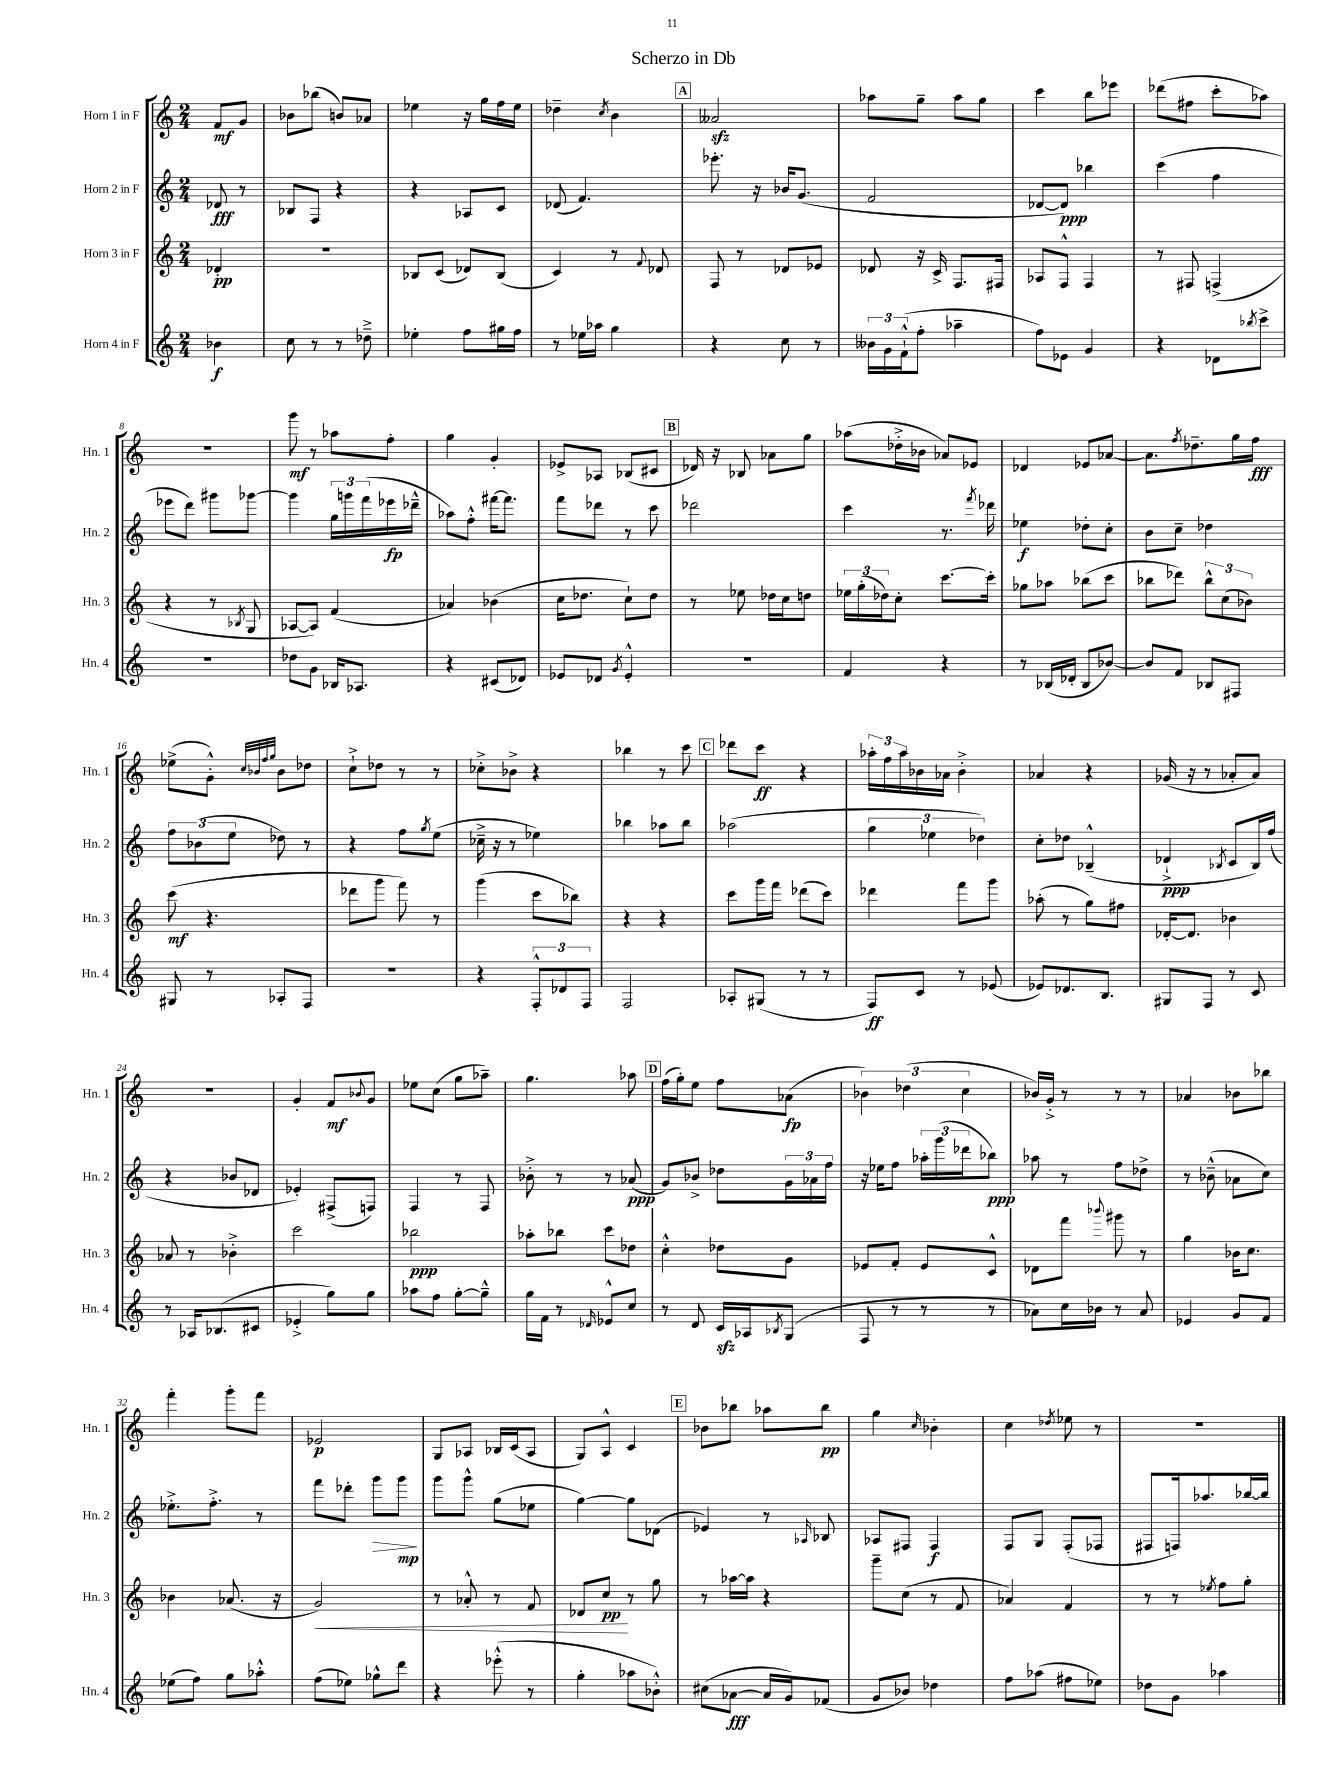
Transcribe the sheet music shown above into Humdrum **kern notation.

**kern	**kern	**kern	**kern
*staff4	*staff3	*staff2	*staff1
*clefG2	*clefG2	*clefG2	*clefG2
*k[]	*k[]	*k[]	*k[]
*M2/4	*M2/4	*M2/4	*M2/4
4b-	4d-'	8d-	8f
.	.	8r	8g
=	=	=	=
8cc	2r	8B-	8b-
8r	.	8F	(8bb-
8r	.	4r	8b)
8dd-~^	.	.	8a-
=	=	=	=
4ee-'	8B-	4r	4ee-
.	(8c	.	.
8ff	8d-)	8A-	16r
.	.	.	16gg
16gg#	(8B-	8c	16ff
16ff	.	.	16ee-
=	=	=	=
8r	4c)	(8d-	4dd-~
16ee-	.	4.f)	.
16aa-	.	.	.
.	.	.	8qcc
4gg	8r	.	4b
.	8qqf	.	.
.	8d-	.	.
=	=	=	=
4r	8F	8.eee-'	2a--
.	8r	.	.
.	.	16r	.
8cc	8d-	16b-	.
.	.	(8.g	.
8r	8e-	.	.
=	=	=	=
24b--	8d-	2f	8aa-
24g	.	.	.
(24f`^^	.	.	.
8ff'	16r	.	8gg~
.	16c^	.	.
4aa-~	8.F	.	8aa-
.	.	.	8gg
.	16F#	.	.
=	=	=	=
8ff)	8A-	[8d-	4ccc
8e-	8F^^	8d-])	.
4g	4F	4bb-	8bb
.	.	.	8eee-
=	=	=	=
4r	8r	(4ccc	(8ddd-
.	8F#	.	8ff#
8d-	(4F^	4ff	8ccc'
8qbb-	.	.	.
8ccc^	.	.	8aa-)
=	=	=	=
2r	4r	8eee-	2r
.	.	8ddd)	.
.	8r	8ggg#	.
.	8qB-	.	.
.	8G	[8ggg-	.
=	=	=	=
8dd-	[8A-	4ggg-]	8ggg
8g	8A-])	.	8r
16B-	(4f	24gg	8aa-
.	.	24ggg	.
8.A-	.	.	.
.	.	(24fff	.
.	.	16eee-	8ff'
.	.	16ddd-~^^	.
=	=	=	=
4r	4a-)	8aa-)	4gg
.	.	8ff'^^	.
(8c#	(4b-	[16fff#	4g'
.	.	8.fff#]	.
8d-)	.	.	.
=	=	=	=
8e-	16cc	8fff	8e-^
.	8.dd-	.	.
8d-	.	8ddd-	8A-
8qg	.	.	.
4e-'^^	8cc`)	8r	(8B-
.	8dd-	8ccc	8c#
=	=	=	=
2r	8r	2ddd-	16d-)
.	.	.	16r
.	8ee-	.	8B-
.	16dd-	.	8a-
.	16cc	.	.
.	8dd	.	8gg
=	=	=	=
4f	24ee-	4ccc	(8aa-
.	(24gg'	.	.
.	24dd-)	.	.
.	8cc'	.	16dd-'^
.	.	.	16b-
4r	[8.ccc	8.r	8a-)
.	.	.	8e-
.	.	8qfff	.
.	16ccc']	16ddd-	.
=	=	=	=
8r	8gg-	4ee-	4d-
(16B-	8aa-	.	.
16d-'	.	.	.
8B-	(8bb-	8dd-'	8e-
[8b-)	8ccc	8cc'	[8a-
=	=	=	=
8b-]	8bb-	8b	8.a-]
8f	8ddd-)	8cc~	.
.	.	.	8qff
.	.	.	8.dd-~
8B-	12bb-^^	4dd-	.
.	(12cc	.	.
8F#	.	.	16gg
.	12b-)	.	.
.	.	.	16ff
=	=	=	=
8G#	(8ccc	12ff	(8ee-^
.	.	(12b-	.
8r	4.r	.	8g'^^)
.	.	12ee	.
.	.	.	32qqcc
.	.	.	32qqb-
.	.	.	32qqff
.	.	.	32qqgg
8A-'	.	8dd-)	8b-
8F	.	8r	8dd-
=	=	=	=
2r	8ddd-	4r	8cc`^
.	8ggg	.	8dd-
.	8fff)	8ff	8r
.	.	8qgg	.
.	8r	(8ee	8r
=	=	=	=
4r	(4ggg	16cc-~^	8cc-'^
.	.	16r	.
.	.	8r	8b-^
12F'^^	8ccc	4ee-)	4r
12d-	.	.	.
.	8bb-)	.	.
12F	.	.	.
=	=	=	=
2F	4r	4bb-	4bb-
.	4r	8aa-	8r
.	.	8bb-	8ccc
=	=	=	=
8A-'	8ccc	(2aa-	8ddd-
(8G#	16ggg	.	8ccc
.	16fff	.	.
8r	(8ddd-	.	4r
8r	8ccc)	.	.
=	=	=	=
8F)	4ddd-	6gg	24aa-'
.	.	.	24ff
.	.	.	24aa-
8c	.	.	16b-
.	.	6ee-	.
.	.	.	16a-
8r	8fff	.	4b-'^
.	.	6dd-)	.
(8e-	8ggg	.	.
=	=	=	=
8e-)	(8aa-'	8cc'	4a-
8.d-	8r	8dd-	.
.	8gg)	(4B-~^^	4r
8.B	.	.	.
.	8ff#	.	.
=	=	=	=
8G#	[16d-'	4d-`^	(16g-
.	8.d-]	.	16r
8F	.	.	8r
.	.	8qB-	.
8r	4b-	8c	8a-'
8c	.	16B-)	8a-)
.	.	(16ff	.
=	=	=	=
8r	8a-	4r	2r
16A-	8r	.	.
(8.B-	.	.	.
.	4b-'^	8b-	.
8c#	.	8d-	.
=	=	=	=
4e-'^	2ccc	4e-')	4g'
8gg)	.	(8F#^	8f
.	.	.	8qqb-
8gg	.	8F)	8g
=	=	=	=
8aa-	2bb-	4F	8ee-
8ff	.	.	(8cc
[8gg'	.	8r	8gg
8gg~^^]	.	8F	8aa-~)
=	=	=	=
16gg	8aa-'	8b-'^	4.gg
16f	.	.	.
8r	8bb-	8r	.
16qqd-	.	.	.
8e-^^	8ccc	8r	.
8cc	8dd-	(8a-	8aa-
=	=	=	=
8r	4cc'^^	8g)	(16ff
.	.	.	16gg')
8d	.	8b-^	8ee
16c	8dd-	8dd-	8ff
16A-	.	.	.
8qB-	.	.	.
(8G	8g	24g	(8a-
.	.	24a-	.
.	.	24ff	.
=	=	=	=
8F	8e-	16r	6b-)
.	.	16ee-	.
8r	8f'	8ff	.
.	.	.	(6dd-
8r	8e-	24aa-'	.
.	.	(24ggg	.
.	.	24ddd-	6cc
8r	8c^^	8bb-)	.
=	=	=	=
8a-)	8d-	8aa-	16b-)
.	.	.	16g'^
16cc	8fff	8r	8r
16b-	.	.	.
.	8qqbbb-	.	.
8r	8ggg#	8ff	8r
8a-	8r	8dd-^	8r
=	=	=	=
4e-	4gg	8r	4a-
.	.	(8b-~^^	.
8g	16b-	8a-	8b-
.	8.cc	.	.
8f	.	8cc)	8bb-
=	=	=	=
(8ee-	4b-	8.ee-'^	4fff'
8ff)	.	.	.
.	.	8.ff'^	.
8gg	(8.a-	.	8ggg'
8aa-'^^	.	8r	8fff
.	16r	.	.
=	=	=	=
(8ff	2g)	8fff	2e-
8ee-)	.	8ddd-'	.
8gg-^^	.	8ggg	.
8ddd	.	8ggg	.
=	=	=	=
4r	8r	8ggg	8G
.	8a-'^^	8ggg^^	8A-
(8eee-'^^	8r	(8gg	16B-
.	.	.	(16c
8r	8f	8ee-	8A-
=	=	=	=
4gg'	8d-	[4gg)	8G)
.	8cc	.	8A^^
8aa-	8r	8gg]	4c
8b-'^^)	8gg	(8d-	.
=	=	=	=
(8cc#	8r	4e-)	8b-
[8a-	[16aa-	.	8bb-
.	16aa-]	.	.
16a-]	4r	8r	8aa-
16g)	.	.	.
.	.	16qqA-	.
(8f-	.	8B-	8bb-
=	=	=	=
8g	8ggg~	8A-	4gg
8b-)	(8cc	8F#	.
.	.	.	16qqcc
4dd-	8r	4F#	4b-'
.	8f	.	.
=	=	=	=
8ff	4a-)	8F	4cc
(8aa-	.	8G	.
.	.	.	8qdd-
8ff#	4f	(8F'	8ee-
8ee-)	.	8F-	8r
=	=	=	=
8dd-	8r	8F#	2r
8g	8r	16F)	.
.	.	8.aa-	.
.	8qee-	.	.
4aa-	8ff	.	.
.	8gg'	[16bb-	.
.	.	16bb-]	.
==	==	==	==
*-	*-	*-	*-
